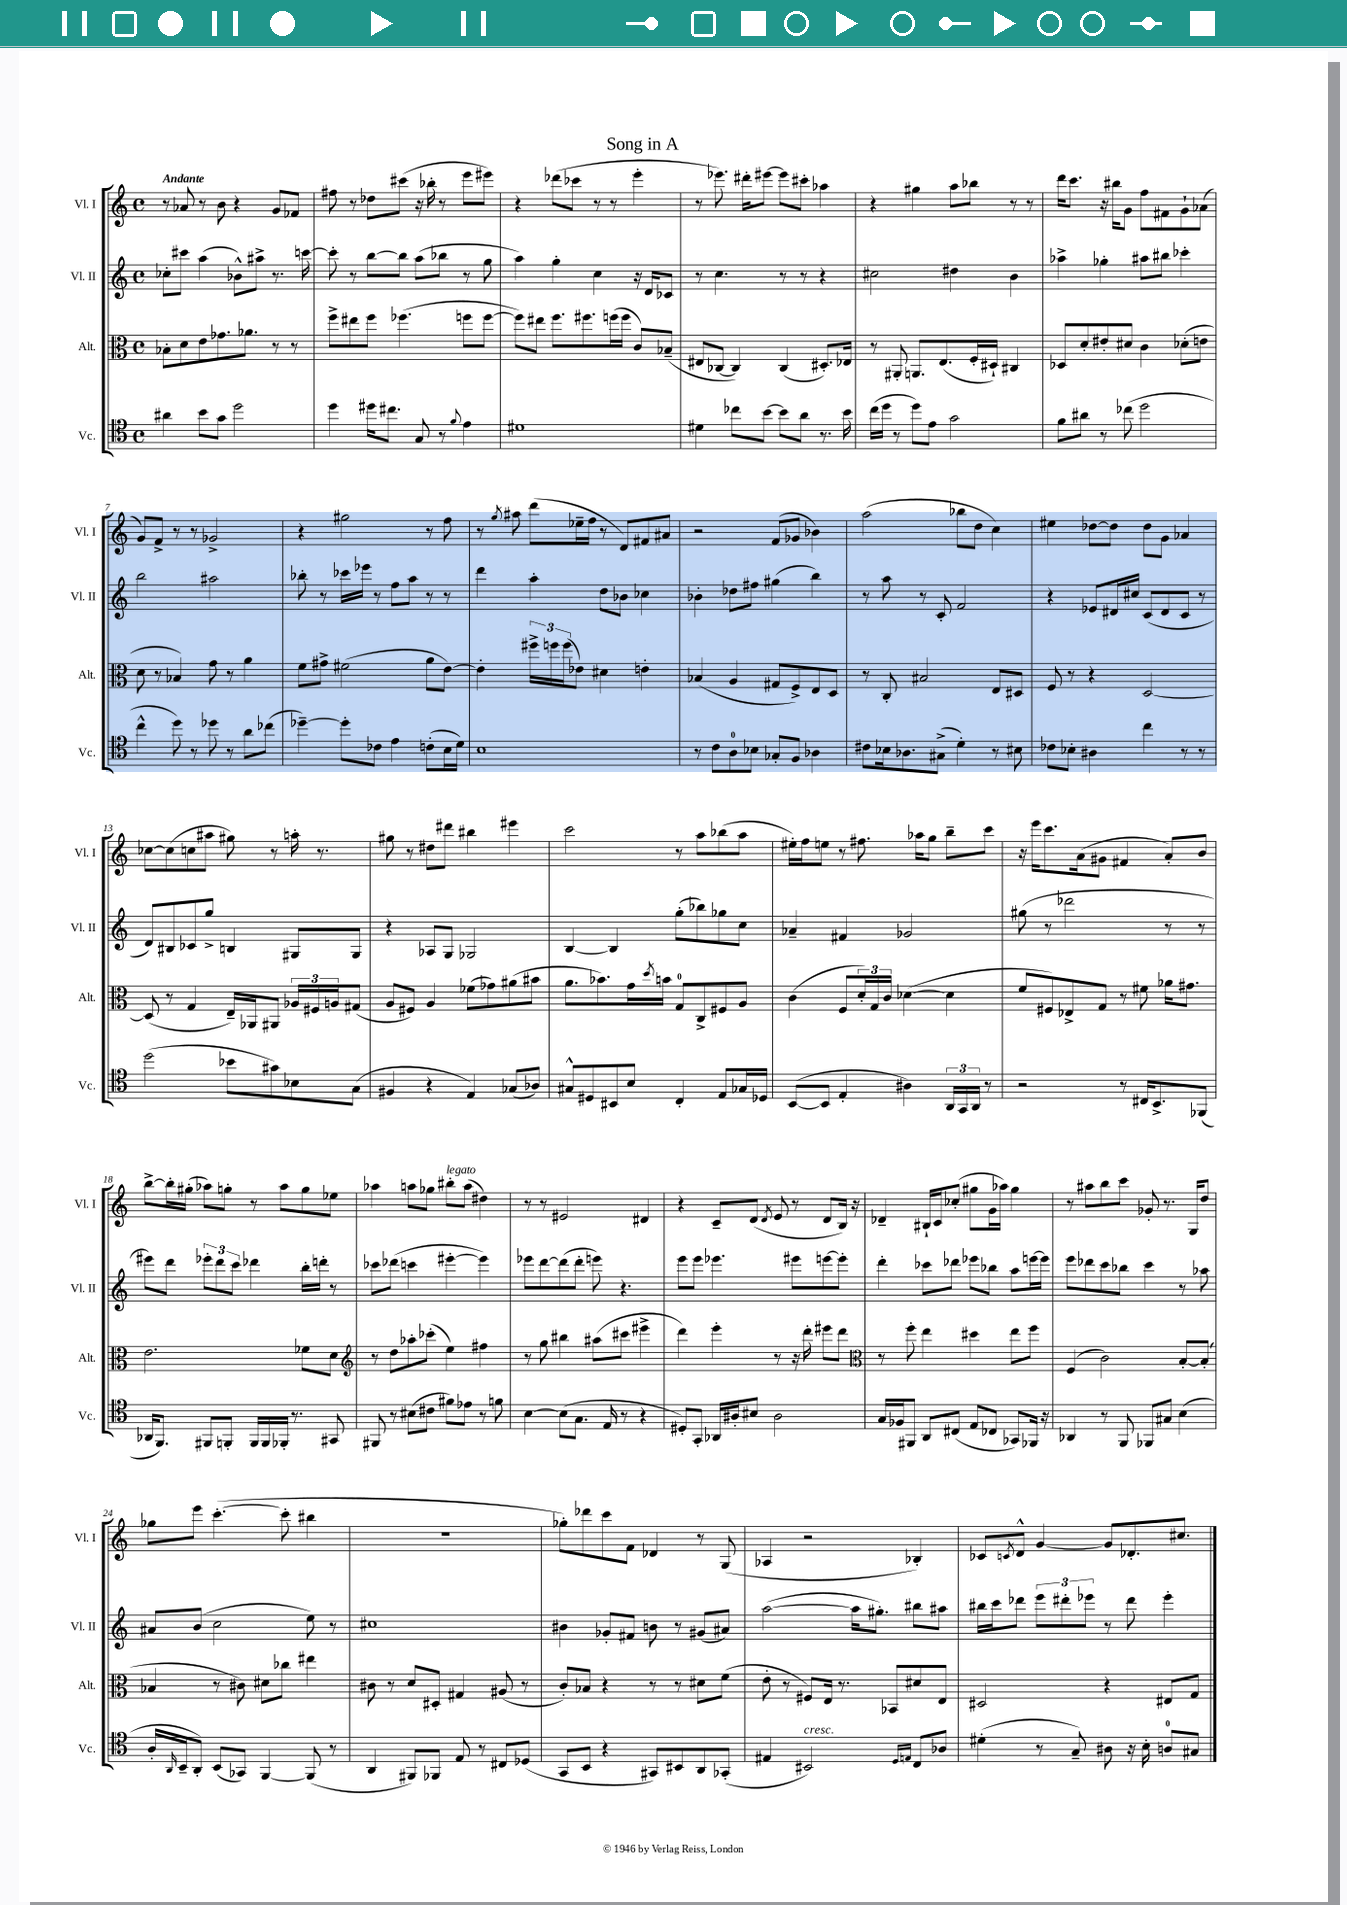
\header { title = "Song in A" }
<<
\new StaffGroup <<
\new Staff = "s0" \with { instrumentName = "Vl. I" shortInstrumentName = "Vl. I" } {
    \clef treble \key c \major \defaultTimeSignature \time 4/4 \tempo "Andante"
    r8 aes'8 r8 b'8 r4 g'8 fes'8 |
    fis''8 r8 des''8 cis'''8( r16 bes''16-. r8 e'''8 eis'''8) |
    r4 des'''8( ces'''8 r8 r8 e'''4-. |
    r8 ees'''8.) dis'''16-. eis'''8~ eis'''8 cis'''8-. aes''4 |
    r4 gis''4 a''8 bes''8 r8 r8 |
    d'''16 c'''8. r16 bis''16 g'8 f''8 fis'8 g'8-! aes'8( |
    g'8) f'8-> r8 r8 ges'2-> |
    r4 gis''2 r8 f''8 |
    r8 \acciaccatura { g''8 } ais''8 d'''8( ees''16-- f''16 r8 d'8) fis'8 ais'8 |
    r2 f'8( ges'8 bes'4) |
    a''2( bes''8 d''8 c''4) |
    eis''4 des''8~ des''8 des''8 g'8 aes'4 |
    ces''8~ ces''8( c''8 ais''8 gis''8) r8 a''16-. r8. |
    gis''8 r8 dis''8 dis'''8 bis''4 eis'''4 |
    c'''2 r8 a''8 bes''8( a''8 |
    eis''16-.) f''16 e''8 r8 fis''8. aes''16 g''8 b''8-- c'''8 |
    r16 e'''16 c'''8. a'16( gis'8 fis'4 a'8-.) b'8 |
    b''8~-> b''16-. gis''16-.( aes''8) g''8-. r8 aes''8 g''8 ees''8 |
    aes''4 a''8 ges''8 bis''8-.^\markup { \italic "legato" } a''8( dis''4) |
    r8 r8 eis'2 dis'4 |
    r4 c'8-- d'8( \acciaccatura { d'8 } e'8 r8 d'8 b16) r16 |
    des'4-- bis16-! c'16 ces''8-.( gis''8 g'16 aes''16) gis''4 |
    r8 ais''8 b''8 c'''8 ges'8-. r8. g16 d''8 |
    ges''8 e'''8 c'''4.~-.( c'''8-. bis''4 |
    r1 |
    ges''8-.) des'''8 c'''8 f'8 des'4 r8 g8( |
    aes4 r2 bes4-.) |
    ces'8 \acciaccatura { c'8 } d'8-^ g'4~ g'8 des'8.-. cis''8. \bar "|." |
}
\new Staff = "s1" \with { instrumentName = "Vl. II" shortInstrumentName = "Vl. II" } {
    \clef treble \key c \major \defaultTimeSignature \time 4/4
    ces''8-. cis'''8 a''4( bes'8-^) ais''8-> r8. c'''16~ |
    c'''8-. r8 b''8~ b''8 a''8( bes''8 r8 g''8 |
    a''4) g''4-. c''4 r16 d'16 ces'8 |
    r8 c''4. r8 r8 r4 |
    cis''2 dis''4 b'4 |
    aes''4-> ges''4-. ais''8 bis''8 ces'''4-. |
    b''2 ais''2 |
    bes''8-. r8 ces'''16 ees'''16 r8 f''8 a''8 r8 r8 |
    d'''4 a''4-. d''8 bes'8 ces''4 |
    bes'4-. des''8 fis''8 gis''4( b''4) |
    r8 a''8 r8 c'8-. f'2 |
    r4 ees'8 dis'16 cis''16 c'8( dis'8 c'8 r8 |
    d'8) bis8 ces'8 g''8-> b4 gis8 gis8 |
    r4 aes8 g8 ges2 |
    b4~ b4 g''8-.( bes''8) ges''8 c''8 |
    aes'4-- fis'4 ges'2 |
    gis''8( r8 des'''2 r8 r8 |
    eis'''8) d'''8 \tuplet 3/2 { ees'''8-. d'''8 c'''8 } des'''4 b''16-. d'''16-. r8 |
    ces'''8 des'''8( c'''4 eis'''4~-. eis'''4) |
    ees'''8 d'''8~ d'''8( d'''8-. e'''8) r4. |
    e'''8 e'''8 ees'''4. eis'''8 e'''8~ e'''8-. |
    d'''4-. ces'''8 des'''8 ees'''8 bes''8 a''8 e'''16~ e'''16 |
    e'''8 des'''8 c'''8 bes''8 c'''4 r8 aes''8 |
    ais'8 b'8( c''2 e''8) r8 |
    cis''1 |
    bis'4 ges'8-. fis'8 b'8 r8 gis'8( ais'8) |
    a''2~( a''16 gis''8.-.) bis''8 ais''8 |
    bis''16 c'''16 des'''8 \tuplet 3/2 { e'''8 dis'''8-. ees'''8 } r8 dis'''8 ees'''4-. \bar "|." |
}
\new Staff = "s2" \with { instrumentName = "Alt." shortInstrumentName = "Alt." } {
    \clef alto \key c \major \defaultTimeSignature \time 4/4
    bes8-. d'8 e'8 ges'8. aes'8. r8 r8 |
    f''8-> eis''8 f''8 fes''4.( f''8 f''8~ |
    f''8) eis''8 f''8. fis''8. f''16( f''16 c'8) bes8--( |
    eis8 ces8~ ces4) ces4( dis8.-.) ees16 |
    r8 ais,8-. a,8. e8.( f16-. dis16-!) cis4 |
    des8 d'8-. eis'8-. dis'8 c'4 des'8-.( e'8 |
    d'8 r8 bes4) g'8 r8 a'4 |
    f'8 gis'8-> fis'2( a'8 e'8~) |
    e'4-. \tuplet 3/2 { fis''16-> f''16 f''16( } ees'8) dis'4 e'4-. |
    bes4( a4 gis8 f8->) e8 d8 |
    r8 c8-. bis2 e8 dis8 |
    f8 r8 r4 d2~ |
    d8( r8 g4 e16--) aes,16 ais,8 \tuplet 3/2 { aes16 fis16 a16 } gis8( |
    a8 fis8) a4 fes'8( ges'8) ais'8( bis'8 |
    a'8. bes'8.) g'16 \acciaccatura { d''8 } b'16 g8-0 c8-> fis8 a8 |
    c'4( f8 \tuplet 3/2 { d'16-.) g16 c'16 } des'4~( des'4 |
    f'8 fis8) ees8-> g8 r8 fis'8 aes'16 gis'8. |
    e'2. fes'8 d'8 |
    \clef treble r8 d''8 aes''8-. ces'''8-.( e''4) fis''4 |
    r8 g''8 bis''4 ais''8( cis'''8 eis'''4-> |
    d'''4) e'''4-. r8 r16 d'''16-. eis'''8 d'''8 |
    \clef alto r8 f''8-. e''4 dis''4 e''8 f''8 |
    f4( c'2) b8~-. b8-.( |
    bes4 r8 cis'8) dis'8 ces''8 eis''4 |
    cis'8 r8 d'8 dis8-. gis4 ais8( r8 |
    c'8-.) bes8 r4 r8 r8 dis'8 f'8( |
    e'8-. r8 fis8) e16 r8. bes,8 dis'8 e8 |
    dis2 r4 eis8 g8 \bar "|." |
}
\new Staff = "s3" \with { instrumentName = "Vc." shortInstrumentName = "Vc." } {
    \clef tenor \key c \major \defaultTimeSignature \time 4/4
    ais'4 b'8 g'8 d''2 |
    d''4 dis''16 cis''8. g8 r8 \appoggiatura { f'8 } e'4 |
    dis'1 |
    dis'4 ces''8 b'8~ b'8 a'8 r8. b'16 |
    c''16( d''16 r8 d''8) e'8 g'2 |
    f'8 ais'8 r8 ces''8( d''2 |
    c''4-^ d''8) r8 des''8 r8 a'8 ces''8( |
    des''4~--) des''8-. ces'8 e'4 c'8-.( b16 d'16) |
    b1 |
    r8 c'8 a8-0 bes8 ges8-. f8 aes4 |
    cis'8 bes16 aes8. gis8->( d'4-.) r8 bis8 |
    ces'8 bes8-. ais4 c''4 r8 r8 |
    d''2( bes'8 gis'8) bes8 g8( |
    fis4 r4 e4) ges8( aes8) |
    gis8-^ dis8 bis,8 b8 c4-. e8 ges16 des16 |
    b,8~( b,8 e4-. ais4) \tuplet 3/2 { a,16 g,16 a,16 } r8 |
    r2 r8 cis16 b,8.-> fes,8( |
    aes,16 f,8.) fis,8 f,8-. f,16 f,16 fes,16-. r8. gis,8 |
    fis,8 r8 bis8( cis'8 fis'8) ees'8 r8 f'8 |
    b4~ b8( g8. e16 r8 r4 |
    dis8-.) g,8-. aes,16 ais16-. bis8 ais2 |
    g16 fes16 fis,8 a,8 cis8( e8 ces8 ges,8) fes,16 r16 |
    aes,4 r8 f,8 fes,8 gis8 b4( |
    a16-. \grace { a,16 } b,16-- a,8-.) b,8( ges,8) f,4~ f,8( r8 |
    a,4 fis,8) fes,8 e8 r8 cis8 des8( |
    g,8 b,8 r4 gis,8) bis,8 a,8 ges,8-.( |
    eis4 bis,2^\markup { \italic "cresc." }) \grace { d16 e16 } c8 aes8 |
    dis'4-.( r8 g8--) ais8 r16 b16-. a8-0 gis8 \bar "|." |
}
>>
>>
